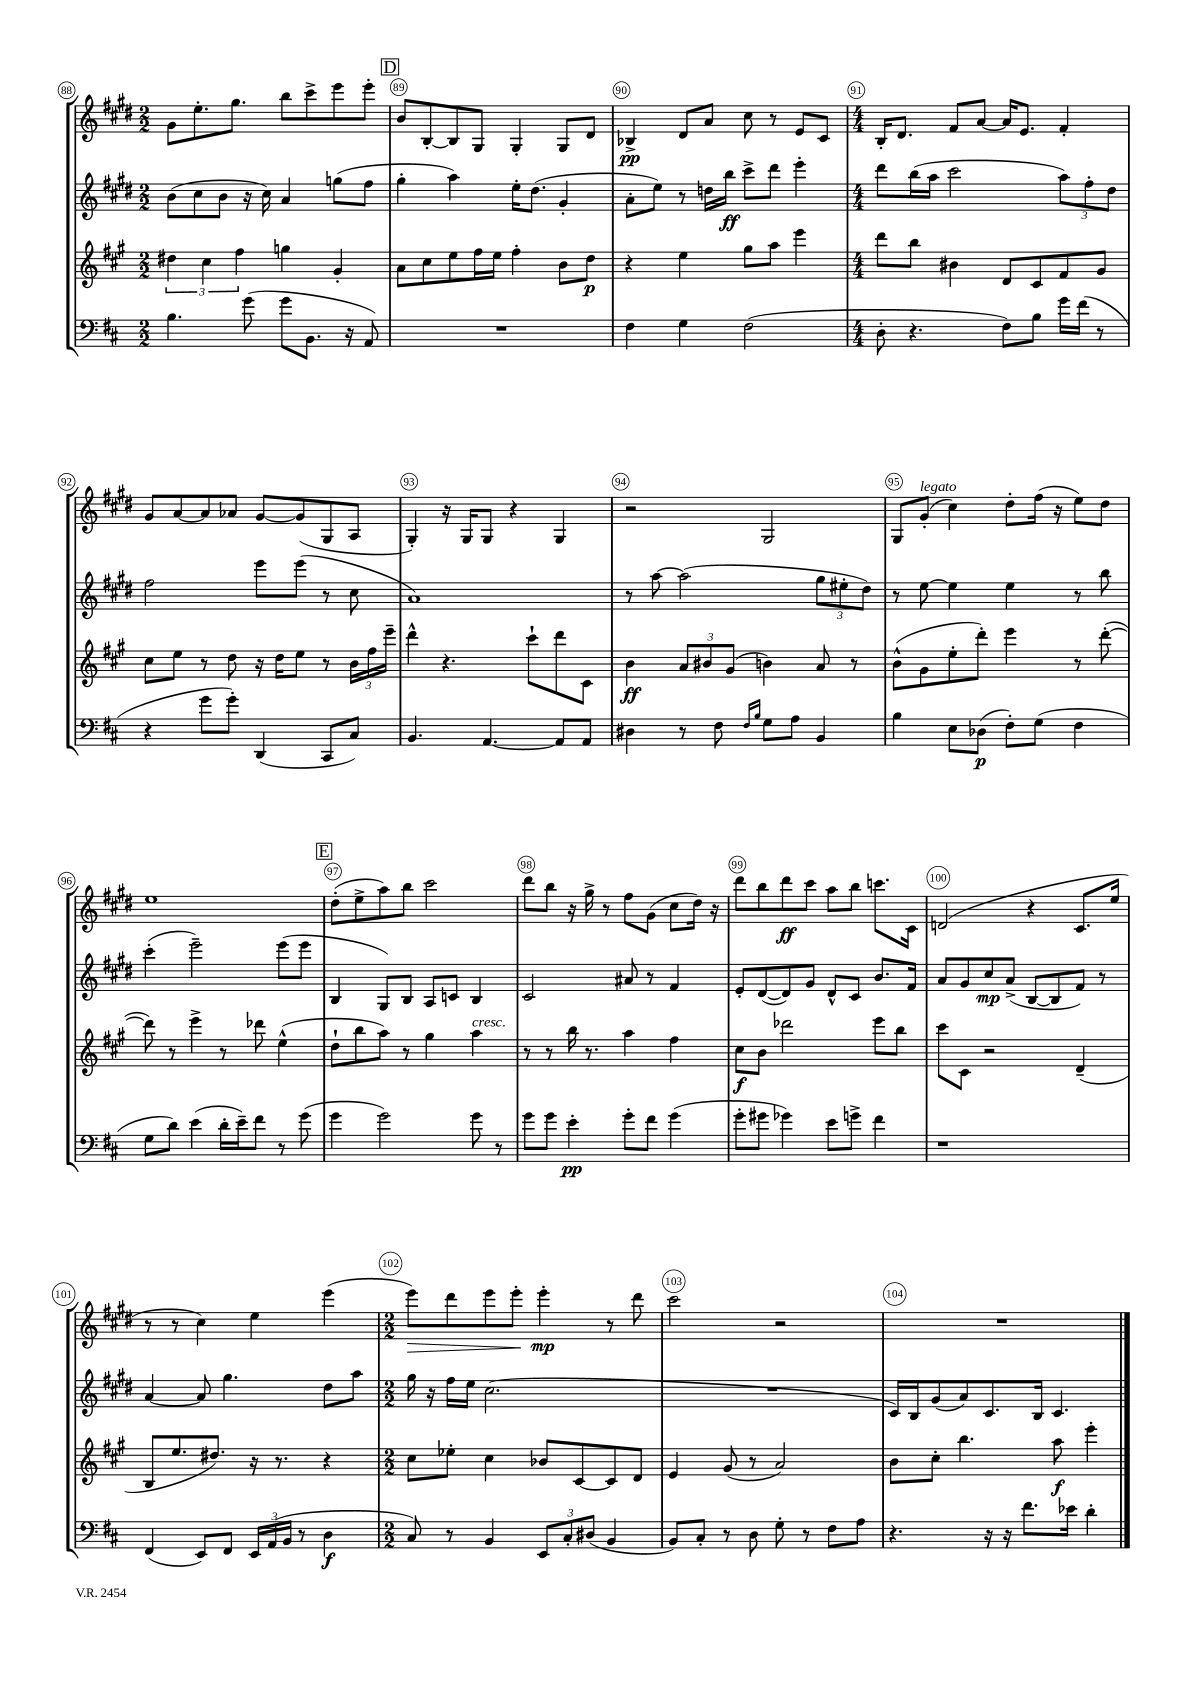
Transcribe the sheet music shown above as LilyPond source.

<<
\new StaffGroup <<
\new Staff = "s0" {
    \clef treble \key e \major \numericTimeSignature \time 2/2
    gis'8 e''8.-. gis''8. b''8 cis'''8-> e'''8 e'''8-. |
    \mark \markup { \box "D" } b'8 b8~-. b8 gis8 gis4-. gis8 dis'8 |
    bes4->\pp dis'8 a'8 cis''8 r8 e'8 cis'8 |
    \numericTimeSignature \time 4/4 b16-. dis'8. fis'8 a'8~ a'16 e'8. fis'4-. |
    gis'8 a'8~ a'8 aes'8 gis'8~ gis'8( gis8 a8 |
    gis4-.) r16 gis16 gis8 r4 gis4 |
    r2 gis2 |
    gis8 gis'8-.^\markup { \italic "legato" }( cis''4) dis''8-. fis''16( r16 e''8) dis''8 |
    e''1 |
    \mark \markup { \box "E" } dis''8-.( e''8-> a''8) b''8 cis'''2 |
    dis'''8 b''8 r16 gis''16-> r8 fis''8 gis'8( cis''8 dis''16) r16 |
    dis'''8 b''8 dis'''8\ff cis'''8 a''8 b''8 c'''8. cis'16 |
    d'2( r4 cis'8. e''16 |
    r8 r8 cis''4) e''4 e'''4( |
    \numericTimeSignature \time 2/2 e'''8\>) dis'''8 e'''8 e'''8-.\! e'''4-.\mp r8 dis'''8 |
    cis'''2 r2 |
    R1 \bar "|." |
}
\new Staff = "s1" {
    \clef treble \key e \major \numericTimeSignature \time 2/2
    b'8( cis''8 b'8 r16 cis''16) a'4 g''8( fis''8 |
    \mark \markup { \box "D" } gis''4-. a''4) e''16-. dis''8.( gis'4-. |
    a'8-. e''8) r8 d''16 b''16\ff cis'''8-> dis'''8 e'''4-. |
    \numericTimeSignature \time 4/4 dis'''8 b''16( a''16 cis'''2 \tuplet 3/2 { a''8) fis''8-. dis''8 } |
    fis''2 e'''8 e'''8( r8 cis''8 |
    a'1) |
    r8 a''8~ a''2( \tuplet 3/2 { gis''8 eis''8-. dis''8) } |
    r8 e''8~ e''4 e''4 r8 b''8 |
    cis'''4-.( e'''2--) e'''8( e'''8 |
    \mark \markup { \box "E" } b4 gis8) b8 a8 c'8 b4 |
    cis'2 ais'8 r8 fis'4 |
    e'8-. dis'8~( dis'8) gis'8 dis'8-^ cis'8 b'8. fis'16 |
    a'8 gis'8 cis''8\mp a'8->( b8~ b8 fis'8) r8 |
    a'4~ a'8 gis''4. dis''8 a''8 |
    \numericTimeSignature \time 2/2 gis''16 r16 fis''16 e''16 cis''2.( |
    R1 |
    cis'16) b16 gis'8( a'8) cis'8. b16 cis'4. \bar "|." |
}
\new Staff = "s2" {
    \clef treble \key a \major \numericTimeSignature \time 2/2
    \tuplet 3/2 { dis''4 cis''4 fis''4 } g''4 gis'4-. |
    \mark \markup { \box "D" } a'8 cis''8 e''8 fis''16 e''16 fis''4-. b'8 d''8\p |
    r4 e''4 gis''8 a''8 e'''4 |
    \numericTimeSignature \time 4/4 d'''8 b''8 bis'4 d'8 cis'8 fis'8 gis'8 |
    cis''8 e''8 r8 d''8 r16 d''16 e''8 r8 \tuplet 3/2 { b'16 fis''16 e'''16-- } |
    d'''4-^ r4. cis'''8-! d'''8 cis'8 |
    b'4\ff \tuplet 3/2 { a'8 bis'8 gis'8( } b'4) a'8 r8 |
    b'8-^( gis'8 e''8-. d'''8-.) e'''4 r8 d'''8~-.( |
    d'''8) r8 e'''4-> r8 des'''8 e''4-^( |
    \mark \markup { \box "E" } d''8-! b''8 a''8) r8 gis''4 a''4^\markup { \italic "cresc." } |
    r8 r8 b''16 r8. a''4 fis''4 |
    cis''8\f b'8 des'''2 e'''8 b''8 |
    cis'''8 cis'8 r2 d'4--( |
    b8 e''8. dis''8.) r16 r8. r4 |
    \numericTimeSignature \time 2/2 cis''8 ees''8-. cis''4 bes'8 cis'8~ cis'8 d'8 |
    e'4 gis'8( r8 a'2) |
    b'8 cis''8-. b''4. a''8\f e'''4-. \bar "|." |
}
\new Staff = "s3" {
    \clef bass \key d \major \numericTimeSignature \time 2/2
    b4. g'8( g'8 b,8. r16 a,8) |
    \mark \markup { \box "D" } R1 |
    fis4 g4 fis2( |
    \numericTimeSignature \time 4/4 d8-. r4. fis8) b8 g'16 fis'16( r8 |
    r4 g'8 g'8-.) d,4( cis,8 cis8) |
    b,4. a,4.~ a,8 a,8 |
    dis4 r8 fis8 \grace { fis16 b16 } g8 a8 b,4 |
    b4 e8 des8\p( fis8-.) g8( fis4 |
    g8 d'8) e'4( d'16-. e'16--) fis'8 r8 g'8( |
    \mark \markup { \box "E" } g'4 g'2) g'8 r8 |
    g'8 g'8 e'4-.\pp g'8-. fis'8 g'4( |
    g'8-. gis'8 ges'4) e'8 g'8-> fis'4 |
    r1 |
    fis,4( e,8) fis,8 \tuplet 3/2 { e,16 a,16( b,16 } r8 d4\f |
    \numericTimeSignature \time 2/2 cis8) r8 b,4 \tuplet 3/2 { e,8 cis8-. dis8( } b,4 |
    b,8) cis8-. r8 d8 g8-. r8 fis8 a8 |
    r4. r16 r16 fis'8. ees'16 d'4-. \bar "|." |
}
>>
>>
\layout { \context { \Score currentBarNumber = #88 \override BarNumber.break-visibility = ##(#f #t #t) barNumberVisibility = #all-bar-numbers-visible \override BarNumber.stencil = #(make-stencil-circler 0.1 0.3 ly:text-interface::print) } }
